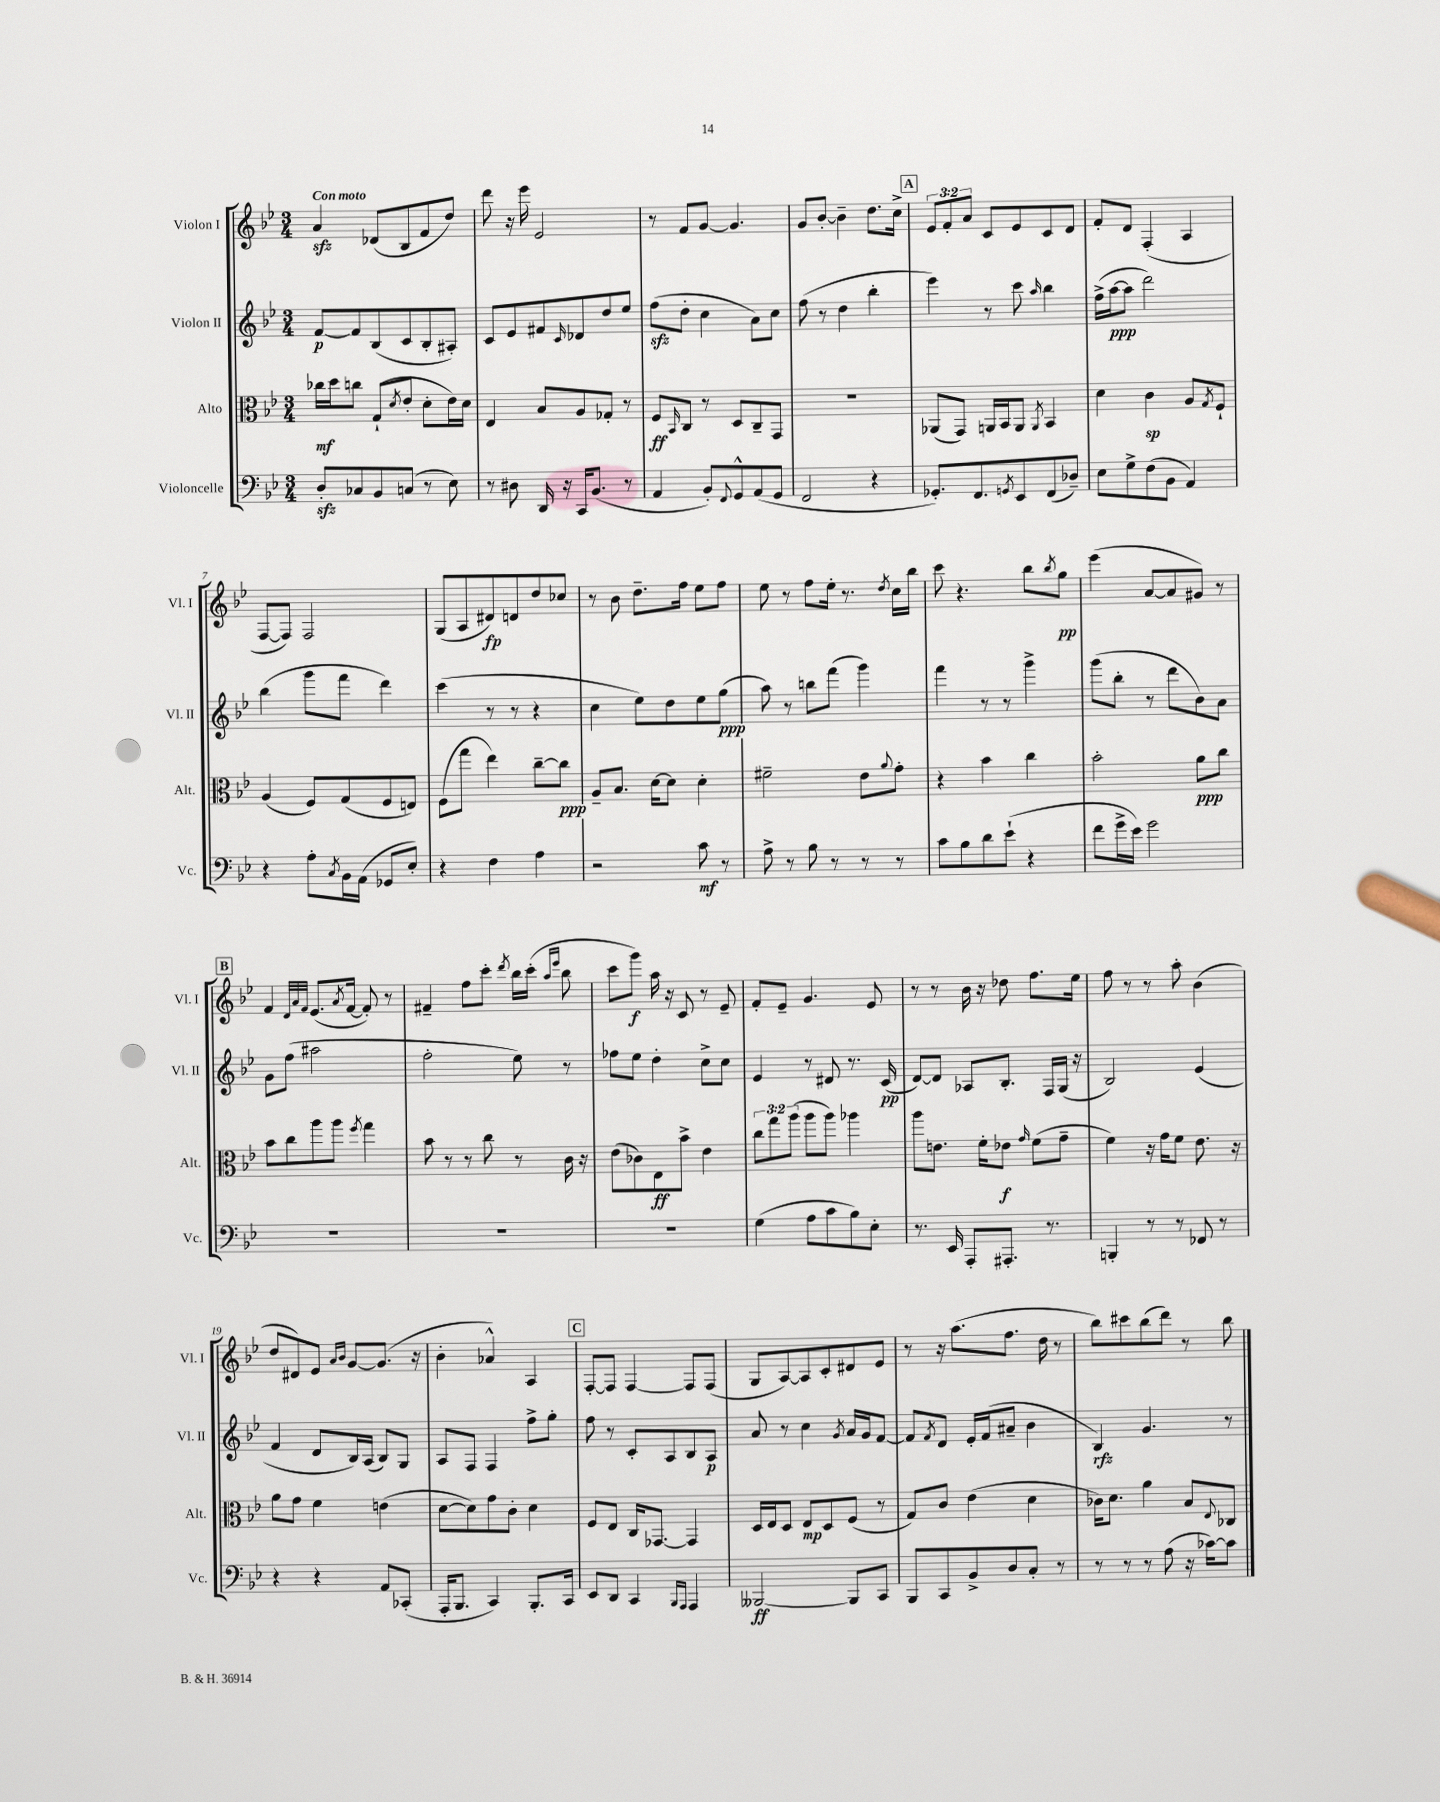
<<
\new StaffGroup <<
\new Staff = "s0" \with { instrumentName = "Violon I" shortInstrumentName = "Vl. I" } {
    \clef treble \key bes \major \numericTimeSignature \time 3/4 \override Staff.TupletNumber.text = #tuplet-number::calc-fraction-text \tempo "Con moto"
    a'4\sfz des'8( bes8 f'8 d''8) |
    d'''8 r16 ees'''16 ees'2 |
    r8 f'8 g'8~ g'4. |
    g'8 bes'8~-. bes'4-- d''8. c''16-> |
    \mark \markup { \box "A" } \tuplet 3/2 { ees'8 f'8-. a'8 } c'8 ees'8 c'8 d'8 |
    f'8-. d'8 f4-.( a4 |
    f8~ f8) f2 |
    g8( a8 dis'8\fp) d'8 d''8 ces''8 |
    r8 bes'8 d''8.-- f''16 ees''8 f''8 |
    ees''8 r8 f''8 ees''16-. r8. \acciaccatura { d''8 } c''16 bes''16 |
    c'''8 r4. bes''8 \acciaccatura { bes''8 } g''8\pp |
    ees'''4( a'8~ a'8 gis'8) r8 |
    \mark \markup { \box "B" } f'4 \grace { d'32 a'32 f'32 } ees'8.( \acciaccatura { a'8 } f'16~ f'8-.) r8 |
    fis'4-- f''8 c'''8-. \acciaccatura { d'''8 } bes''16 c'''16-.( \grace { a''16 ees'''16 } bes''8 |
    c'''8 g'''8\f) a''16 r16 c'8 r8 ees'8-- |
    f'8-. ees'8-- g'4. ees'8 |
    r8 r8 bes'16 r16 des''8 f''8. ees''16 |
    f''8 r8 r8 a''8-. bes'4( |
    d''8 dis'8) ees'8 \grace { a'16 bes'16 } g'8~ g'8.( r16 |
    bes'4-. aes'4-^) a4 |
    \mark \markup { \box "C" } f8~-. f8 f4~ f8 f8( |
    g8 a8~) a8 c'8-. dis'8 ees'8 |
    r8 r16 a''8.( f''8. d''16 r8 |
    bes''8) cis'''8 bes''8( d'''8) r8 bes''8 \bar "|." |
}
\new Staff = "s1" \with { instrumentName = "Violon II" shortInstrumentName = "Vl. II" } {
    \clef treble \key bes \major \numericTimeSignature \time 3/4
    f'8~\p f'8 bes8( c'8 bes8-. ais8-.) |
    c'8 ees'8 fis'8 \grace { c'16 } des'8 d''8 ees''8 |
    f''8\sfz( d''8-. c''4 a'8) c''8 |
    f''8( r8 d''4 bes''4-. |
    \mark \markup { \box "A" } ees'''4) r8 c'''8 \grace { a''16 } bes''4 |
    f''16->( a''16~\ppp a''8 d'''2) |
    bes''4( g'''8 f'''8 d'''4) |
    c'''4( r8 r8 r4 |
    c''4 ees''8) d''8 ees''8 g''8\ppp( |
    a''8) r8 b''8 f'''8( g'''4) |
    f'''4 r8 r8 g'''4-> |
    g'''8( bes''8-. r8 d'''8 bes'8) a'8 |
    \mark \markup { \box "B" } g'8 f''8( ais''2 |
    f''2-. ees''8) r8 |
    fes''8 ees''8 d''4-. c''8-> c''8 |
    ees'4 r8 dis'8 r8. c'16\pp( |
    d'8~) d'8 aes8 bes8.-. f16 g16( r16 |
    bes2) ees'4( |
    f'4 d'8 bes16) a16( bes8) g8 |
    a8 f8 f4 f''8-> g''8-. |
    \mark \markup { \box "C" } f''8 r8 c'8-. a8 bes8 a8\p |
    a'8 r8 c''4 \acciaccatura { g'8 } a'16 g'16 f'8~ |
    f'8 \acciaccatura { f'8 } d'8 ees'16-. f'16( ais'8-- bes'4 |
    bes4\rfz) g'4. r8 \bar "|." |
}
\new Staff = "s2" \with { instrumentName = "Alto" shortInstrumentName = "Alt." } {
    \clef alto \key bes \major \numericTimeSignature \time 3/4 \override Staff.TupletNumber.text = #tuplet-number::calc-fraction-text
    ces''16\mf d''16 c''8 g8-!( \acciaccatura { d'8 } ees'8-. d'8-. ees'16) d'16 |
    ees4 bes8 a8 ges8-. r8 |
    f8\ff \grace { bes,16 } c8 r8 d8 c8-- g,8 |
    R2. |
    \mark \markup { \box "A" } aes,8( g,8) a,16 bes,16 a,8 \acciaccatura { a,8 } bes,4 |
    d'4 c'4\sp a8 \acciaccatura { g8 } f8-! |
    a4( f8) g8( f8 e8) |
    f8( g''8 ees''4) c''8~-- c''8\ppp |
    a8-- bes8. d'16~ d'8 d'4-. |
    fis'2-- ees'8 \appoggiatura { a'8 } g'8-. |
    r4 bes'4 c''4 |
    bes'2-. a'8\ppp c''8 |
    \mark \markup { \box "B" } bes'8 c''8 a''8 a''8 \acciaccatura { f''8 } g''4 |
    bes'8 r8 r8 c''8 r8 c'16 r16 |
    ees'8( ces'8) ees8\ff bes'8-> ees'4 |
    \tuplet 3/2 { c''8 g''8 a''8( } a''8 a''8) aes''4 |
    a''8 e'8. f'16-. ees'8\f \grace { g'16 } f'8( g'8-- |
    f'4) r16 g'16 f'8 ees'8. r16 |
    a'8 g'8 f'4 e'4( |
    d'8~ d'8) g'8 c'8-. d'4 |
    \mark \markup { \box "C" } f8 ees8 c16 ges,8.~ ges,4 |
    d16 ees16 d8 ees8\mp d8 f8( r8 |
    g8) c'8 ees'4( d'4 |
    ces'16) d'8. a'4 bes8 \appoggiatura { ees8 } ces8 \bar "|." |
}
\new Staff = "s3" \with { instrumentName = "Violoncelle" shortInstrumentName = "Vc." } {
    \clef bass \key bes \major \numericTimeSignature \time 3/4
    d8-.\sfz ces8 bes,8 c8( r8 ees8) |
    r8 dis8 d,16 r16 c,16 bes,8.( r8 |
    a,4 bes,8-.) \appoggiatura { f,8 } g,8-^ a,8( g,8 |
    f,2 r4 |
    \mark \markup { \box "A" } ges,8.-.) f,8. \acciaccatura { g,8 } ees,8 f,8( des8--) |
    ees8 g8-> f8( bes,8 a,4) |
    r4 a8-. \acciaccatura { c8 } bes,16 a,16( ges,8 ees8-.) |
    r4 f4 a4 |
    r2 c'8\mf r8 |
    a8-> r8 bes8 r8 r8 r8 |
    c'8 bes8 d'8 ees'8-!( r4 |
    f'8 g'16-> ees'16) g'2 |
    \mark \markup { \box "B" } R2. |
    R2. |
    R2. |
    g4( a8 c'8 bes8) ees8-. |
    r8. ees,16 a,,8-. ais,,8.-. r8. |
    b,,4-. r8 r8 fes,8 r8 |
    r4 r4 a,8 ces,8-.( |
    a,,16-. bes,,8. c,4) bes,,8.-. c,16 |
    \mark \markup { \box "C" } ees,8 d,8 c,4 \grace { bes,,16 a,,16 } a,,4 |
    beses,,2~\ff beses,,8 c,8 |
    bes,,8 c,8 bes,8-> d8 c8-. r8 |
    r8 r8 r8 a8( r16 ces'16~) ces'8 \bar "|." |
}
>>
>>
